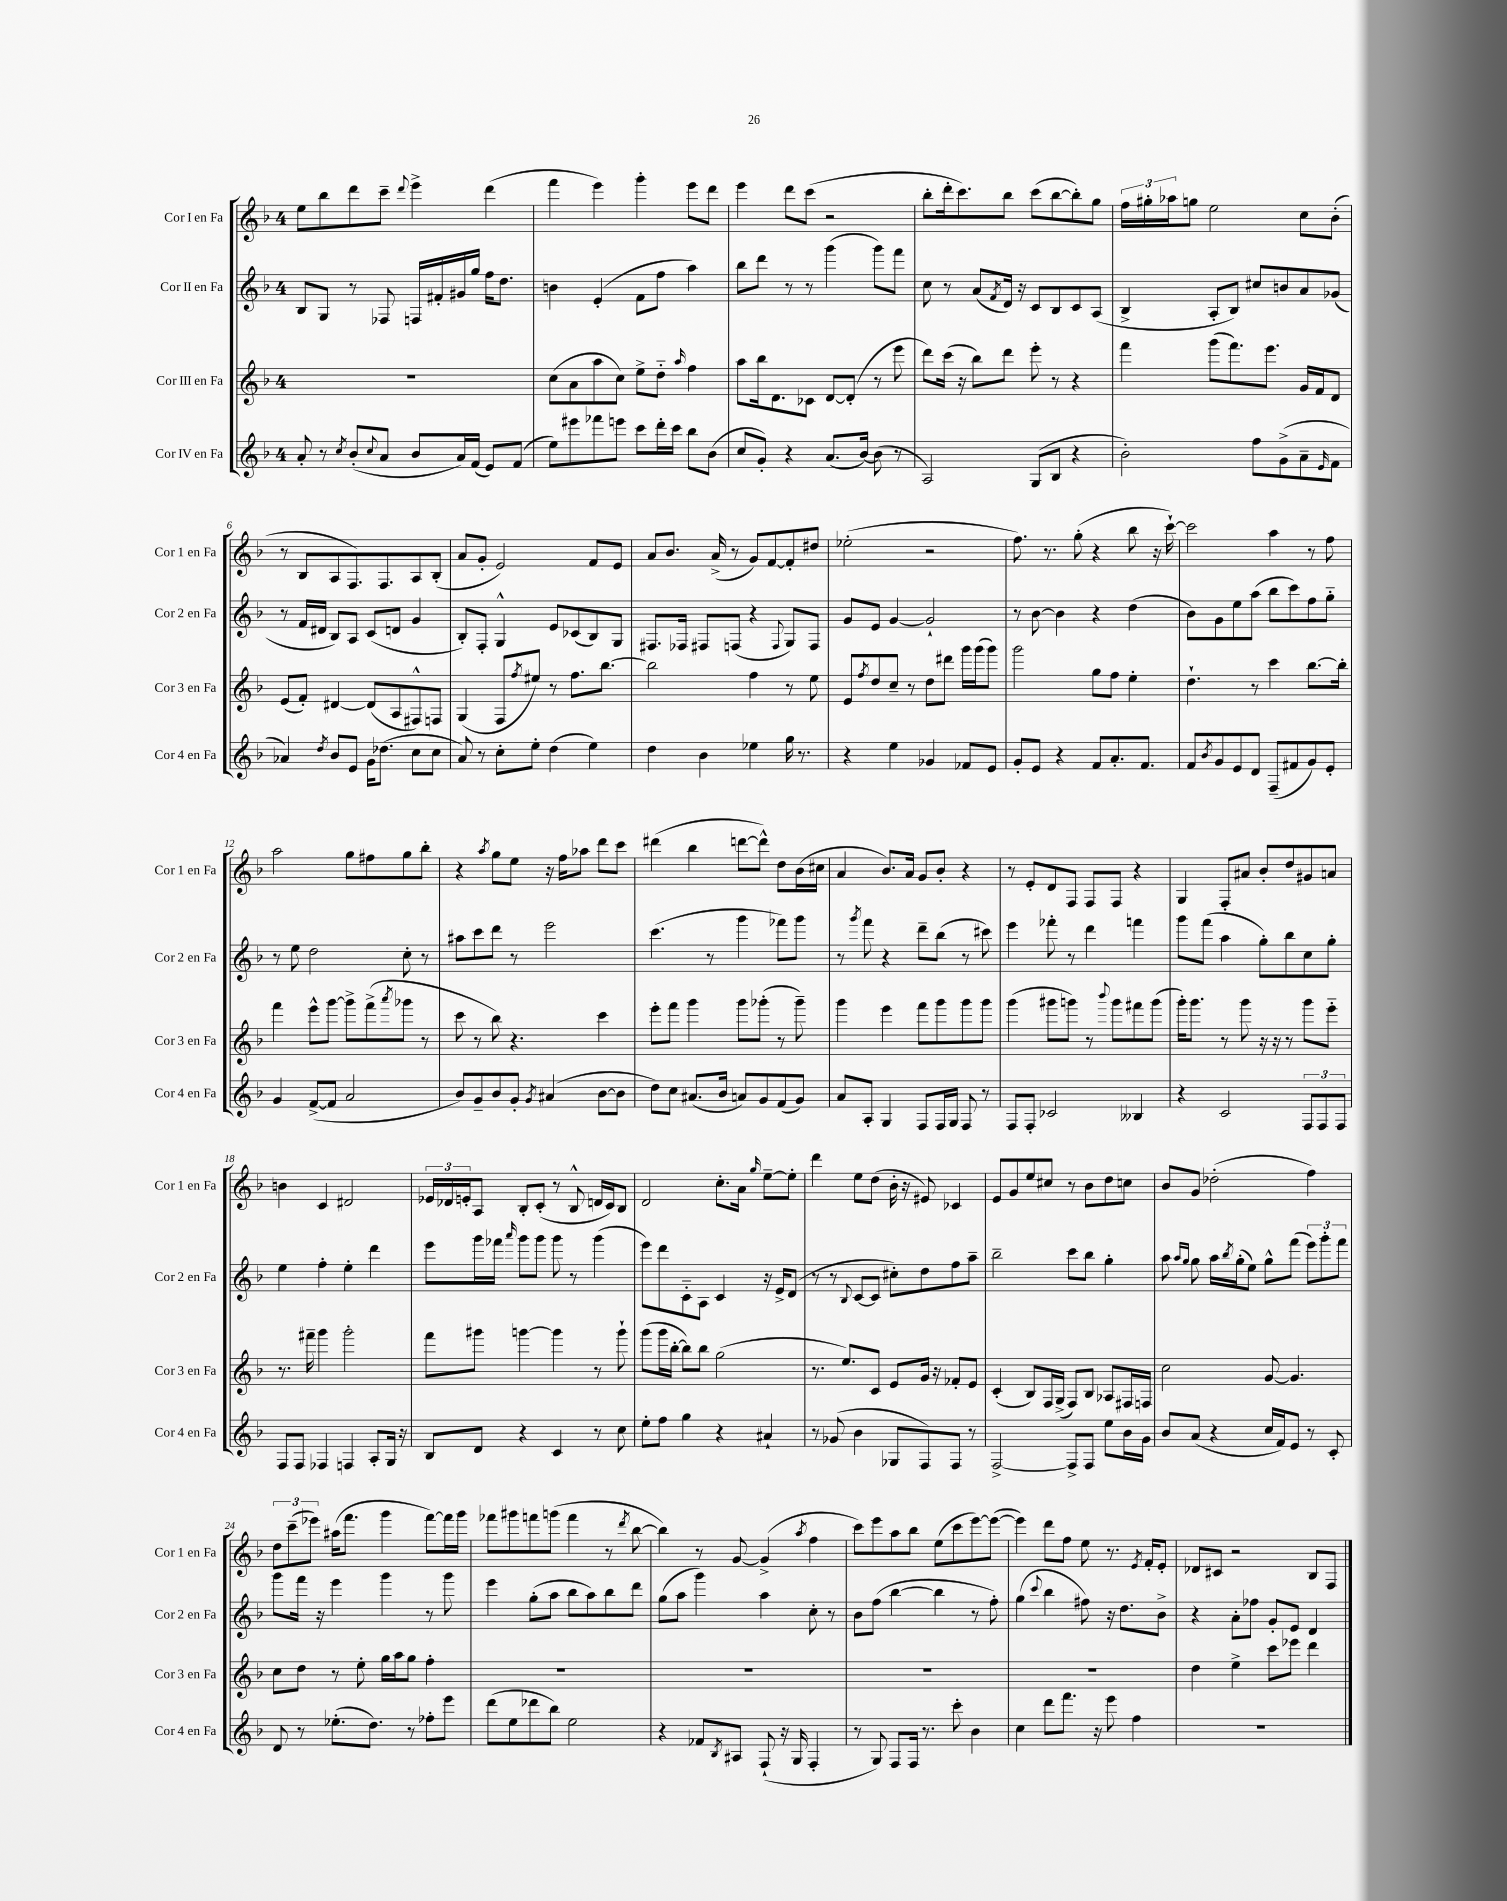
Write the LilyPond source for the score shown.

<<
\new StaffGroup <<
\new Staff = "s0" \with { instrumentName = "Cor I en Fa" shortInstrumentName = "Cor 1 en Fa" } {
    \clef treble \key f \major \once \override Staff.TimeSignature.style = #'single-digit \time 4/4
    e''8 bes''8 d'''8 c'''8-- \appoggiatura { d'''8 } e'''4-> d'''4( |
    f'''4 e'''4) g'''4-. e'''8 d'''8 |
    e'''4 d'''8 c'''8( r2 |
    bes''8-. d'''16-. c'''8.) bes''8 c'''8( bes''8~ bes''8-.) g''8 |
    \tuplet 3/2 { f''16 gis''16-. aes''16 } g''8 e''2 c''8 bes'8-.( |
    r8 bes8 a8 f8.) f8. a8 bes8-.( |
    a'8 g'8-. e'2) f'8 e'8 |
    a'8 bes'8. a'16->( r8 g'8) f'8~ f'8-. dis''8 |
    ees''2-.( r2 |
    f''8.) r8. g''8-.( r4 bes''8 r16 c'''16~-!) |
    c'''2 a''4 r8 f''8 |
    a''2 g''8 fis''8 g''8 bes''8-. |
    r4 \acciaccatura { a''8 } g''8 e''8 r16 f''16 aes''8 d'''8 c'''8 |
    dis'''4( bes''4 d'''8~ d'''8-^) d''8 bes'16( cis''16 |
    a'4 bes'8.) a'16 g'8 bes'8-. r4 |
    r8 e'8-. d'8 f8 f8 f8 r4 |
    g4 f8-. ais'8 bes'8-. d''8 gis'8 a'8 |
    b'4 c'4 dis'2 |
    \tuplet 3/2 { ees'16 des'16 e'16-. } a8 bes8-. c'8-.( r8 bes8-^ d'16 c'16) bes8 |
    d'2 c''8.-. a'16 \grace { g''16 } e''8~-- e''8-. |
    d'''4 e''8 d''8( bes'16-. r16 eis'8) ces'4 |
    e'8 g'8 e''8 cis''8 r8 bes'8 d''8 c''8 |
    bes'8 g'8 des''2-.( f''4) |
    \tuplet 3/2 { d''8 c'''8--( ees'''8) } ais''16( f'''8. g'''4 f'''8~) f'''16 g'''16 |
    fes'''8 gis'''8 f'''8 g'''8( f'''4 r8 \acciaccatura { d'''8 } bes''8~ |
    bes''4) r8 g'8~ g'4->( \acciaccatura { a''8 } f''4 |
    c'''8) e'''8 a''8 bes''8 e''8( c'''8 e'''8~) e'''8~( |
    e'''4) d'''8 f''8 e''8 r8. \acciaccatura { e'8 } f'16-. e'8-. |
    des'8 cis'8 r2 bes8 f8 \bar "|." |
}
\new Staff = "s1" \with { instrumentName = "Cor II en Fa" shortInstrumentName = "Cor 2 en Fa" } {
    \clef treble \key f \major \once \override Staff.TimeSignature.style = #'single-digit \time 4/4
    bes8 g8 r8 fes8 f16 fis'16-. gis'16 g''16 f''16 d''8. |
    b'4 e'4-.( f'8 f''8 a''4) |
    bes''8 d'''8 r8 r8 g'''4( g'''8) f'''8 |
    c''8 r8 a'8( \acciaccatura { f'8 } d'16) r16 c'8 bes8 c'8 a8( |
    bes4-> a8-. bes8) cis''8 b'8 a'8 ges'8( |
    r8 f'16 dis'16 bes8) a8 c'8( d'8 g'4 |
    bes8-.) f8-. g4-^ e'8 ces'8( bes8) g8 |
    fis8. fes16 fis8 f8( r4 \appoggiatura { f8 } g8) f8 |
    g'8 e'8 g'4~ g'2-! |
    r8 bes'8~ bes'4 r4 d''4( |
    bes'8) g'8 e''8 a''8( bes''8 c'''8) f''8 g''8-_ |
    r8 e''8 d''2 c''8-. r8 |
    ais''8 c'''8 d'''8 r8 e'''2 |
    c'''4.( r8 g'''4 fes'''8) g'''8 |
    r8 \acciaccatura { g'''8 } f'''8 r4 d'''8-- bes''8( r8 cis'''8) |
    e'''4 fes'''8-. r8 d'''4 f'''4 |
    g'''8 f'''8( a''4 g''8-.) bes''8 c''8 g''8-. |
    e''4 f''4-. e''4-. d'''4 |
    e'''8 g'''16 fes'''16 \grace { a'''16 } g'''8 g'''8 g'''8 r8 g'''4( |
    e'''8) d'''8 c'8-_ a8 c'4 r16 e'16-> d'8( |
    r8 r8 \appoggiatura { bes8 } c'8~ c'8 cis''8-.) d''8 f''8 a''8-- |
    bes''2-- c'''8 bes''8 g''4-. |
    a''8 \grace { a''16 g''16 } g''8 a''16 \acciaccatura { bes''8 } g''16-.( e''8) g''8-^ f'''8( \tuplet 3/2 { e'''8) g'''8-. f'''8 } |
    g'''8 f'''16 r16 e'''4 g'''4 r8 g'''8 |
    e'''4 g''8-.( a''8 bes''8 a''8) bes''8 d'''8 |
    g''8( a''8 g'''4) a''4 c''8-. r8 |
    bes'8 f''8( bes''4~ bes''4 r8 f''8-.) |
    g''4( \appoggiatura { c'''8 } bes''4 fis''8) r16 d''8. bes'8-> |
    r4 a'8-. fes''8 g'8-. e'8 d'4 \bar "|." |
}
\new Staff = "s2" \with { instrumentName = "Cor III en Fa" shortInstrumentName = "Cor 3 en Fa" } {
    \clef treble \key f \major \once \override Staff.TimeSignature.style = #'single-digit \time 4/4
    R1 |
    c''8( a'8 a''8 c''8) e''8-> d''8-_ \grace { a''16 } f''4 |
    a''8 bes''16 d'8. ces'8 d'8~ d'8-.( r8 e'''8 |
    d'''8) c'''16( r16 bes''8) d'''8 e'''8-. r8 r4 |
    f'''4 g'''8( f'''8.) e'''8. g'16 f'16 d'8 |
    e'8( f'8-.) dis'4~ dis'8( a8 fis8-^) f8 |
    g4( f8 \acciaccatura { f''8 } eis''8) r8 f''8. bes''8.~ |
    bes''2 f''4 r8 e''8 |
    e'8 \acciaccatura { f''8 } d''8 c''8-- r8 d''8 dis'''8 g'''16 g'''16( g'''8) |
    g'''2 g''8 f''8 e''4-. |
    d''4.-! r8 c'''4 bes''8.~ bes''16-. |
    f'''4 e'''8-^ g'''8~ g'''8-> f'''8->( \acciaccatura { a'''8 } ges'''8 r8 |
    c'''8 r8 bes''8) r4. c'''4 |
    e'''8-. f'''8 g'''4 g'''8 ges'''8-.( r8 ges'''8--) |
    g'''4 e'''4 f'''8 g'''8 g'''8 g'''8 |
    g'''4( gis'''8 g'''8) r8 \appoggiatura { bes'''8 } g'''8 fis'''8 g'''8( |
    g'''16-.) g'''8. r8 g'''8 r16 r16 r8 g'''8 e'''8-_ |
    r8. fis'''16-- g'''4 g'''2-. |
    f'''8 gis'''8 g'''4~ g'''4 r8 g'''8-! |
    g'''8( g'''16 bes''16~-. bes''8) bes''8 g''2( |
    r8. e''8.) c'8 e'8 g'16 r16 fes'8-. e'8 |
    c'4-.( bes8) f16 g16->( f8) bes8 aes8 fis16 f16 |
    c''2 g'8~ g'4. |
    c''8 d''8 r8 e''8-. g''16 a''16 g''8 f''4-. |
    R1 |
    R1 |
    R1 |
    R1 |
    d''4 e''4-> c'''8 ees'''8 d'''4 \bar "|." |
}
\new Staff = "s3" \with { instrumentName = "Cor IV en Fa" shortInstrumentName = "Cor 4 en Fa" } {
    \clef treble \key f \major \once \override Staff.TimeSignature.style = #'single-digit \time 4/4
    a'8-. r8 \acciaccatura { c''8 } bes'8-.( \appoggiatura { c''8 } a'8 bes'8 a'16) f'16( e'8) f'8( |
    e''8) eis'''8 fes'''8 e'''8 c'''8 d'''16-. c'''16 bes''8 bes'8( |
    c''8 g'8-.) r4 a'8.( bes'16~) bes'8( r8 |
    a2) g8( bes8 r4 |
    bes'2-.) f''8 g'8->( a'8-- \grace { e'16 } f'8 |
    aes'4) \acciaccatura { d''8 } bes'8 e'8 g'16 des''8.( c''8 c''8 |
    a'8) r8 c''8-. e''8-. d''4( e''4) |
    d''4 bes'4 ees''4 g''16 r8. |
    r4 e''4 ges'4 fes'8 e'8 |
    g'8-. e'8 r4 f'8 a'8.-. f'8. |
    f'8 \acciaccatura { bes'8 } g'8 e'8 d'8 f8--( fis'8 g'8) e'8-. |
    g'4 f'8~->( f'8 a'2 |
    bes'8) g'8-- bes'8 g'8-. \acciaccatura { g'8 } ais'4( bes'8~ bes'8 |
    d''8) c''8 ais'8.( bes'16 a'8) g'8 f'8( g'8) |
    a'8 a8-. g4 f8 f16 g16 f8 r8 |
    f8 f8-. ces'2 beses4 |
    r4 c'2 \tuplet 3/2 { f8 f8 f8 } |
    f8 f8 fes4 f4 a8-. g16 r16 |
    bes8 d'8 r4 c'4 r8 c''8 |
    e''8-. f''8 g''4 r4 ais'4-! |
    r8 ges'8( bes'4 ges8 f8) f8 r8 |
    f2~-> f8-> f8 e''8 bes'16 g'16 |
    bes'8 a'8( r4 c''16 f'16) e'8 r8 c'8-. |
    d'8 r8 ees''8.-.( d''8.) r8 fes''8-. e'''8 |
    d'''8( e''8 des'''8 bes''8) e''2 |
    r4 fes'8 \acciaccatura { bes8 } ais8 f8-!( r16 g16 f4-. |
    r8 g8) f8 f16 r8. c'''8-. bes'4 |
    c''4 d'''8 f'''8. r16 e'''8 f''4 |
    R1 \bar "|." |
}
>>
>>
